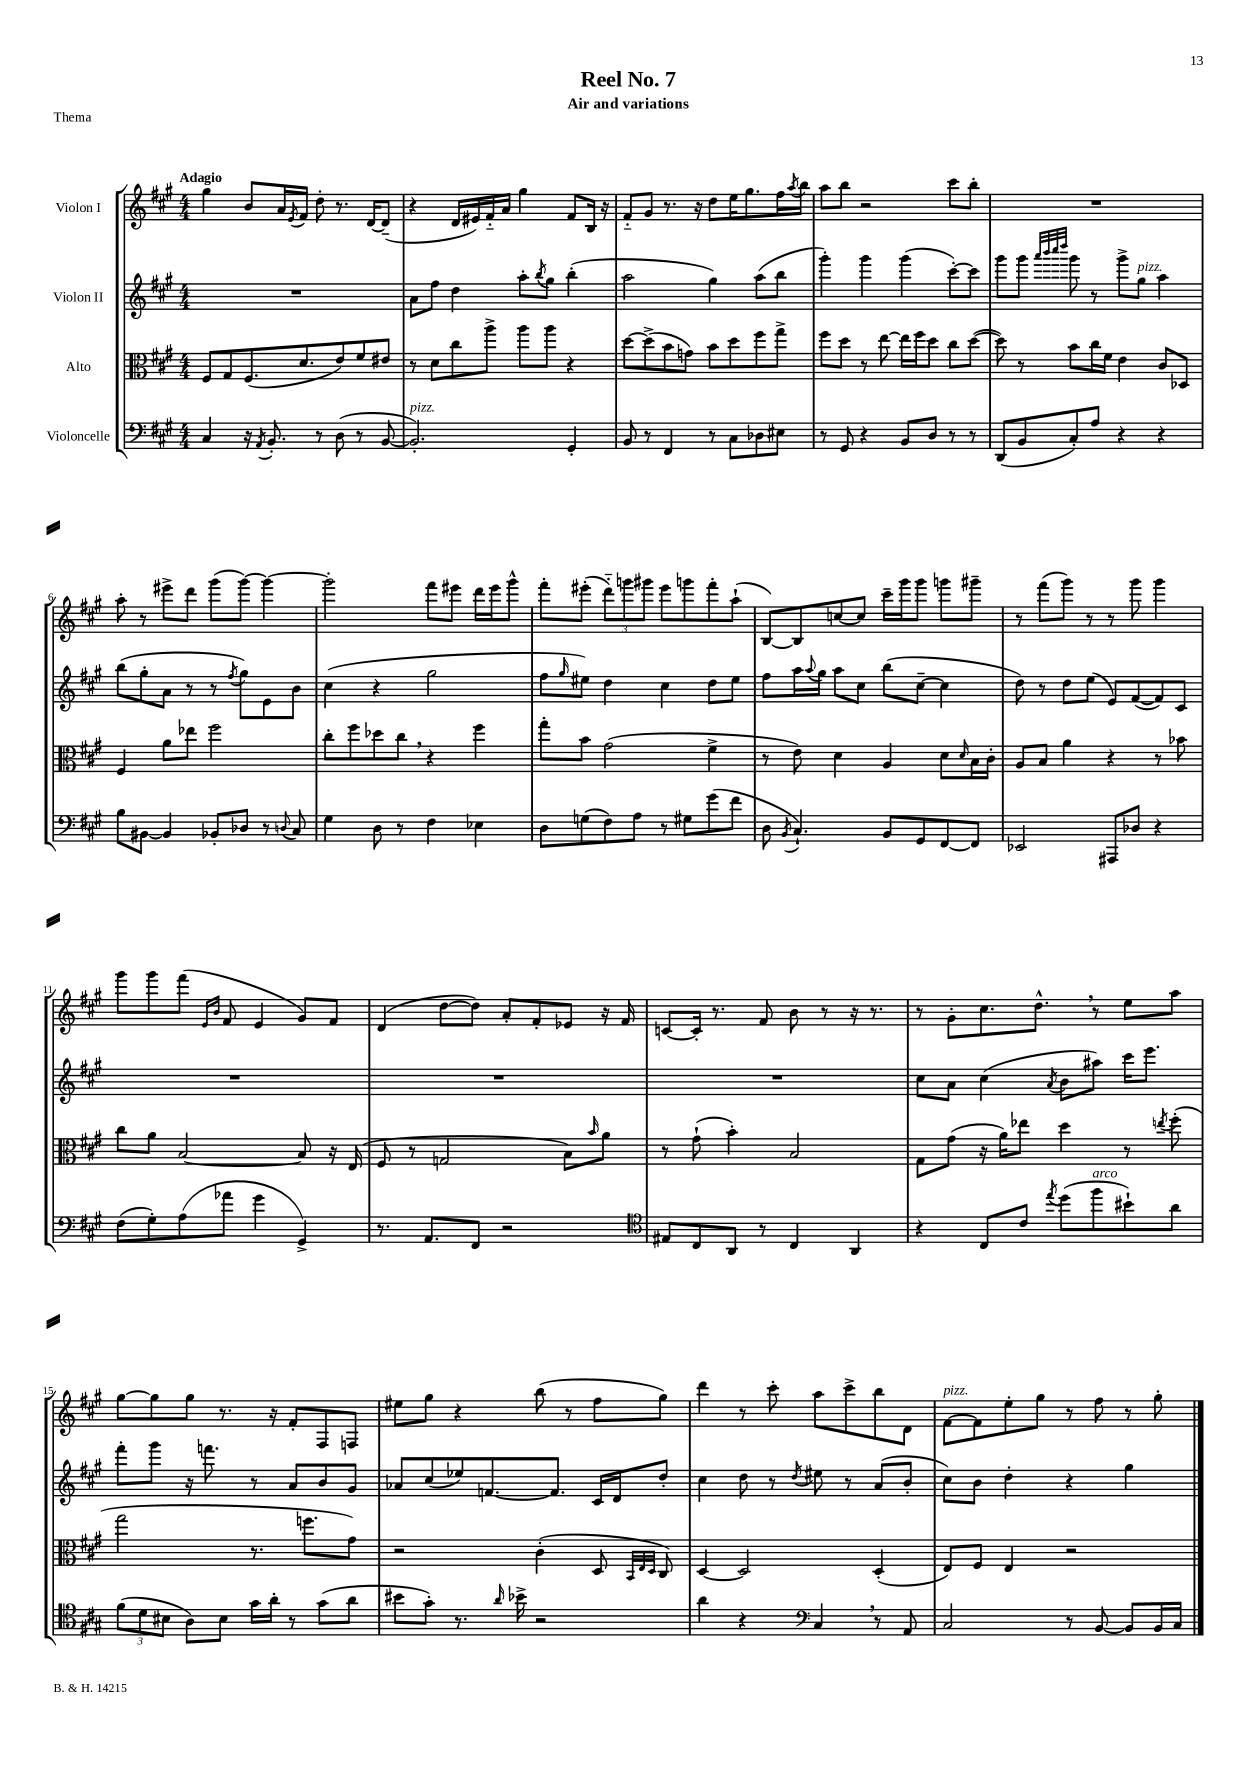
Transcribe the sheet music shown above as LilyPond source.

\header { title = "Reel No. 7" subtitle = "Air and variations" piece = "Thema" }
<<
\new StaffGroup <<
\new Staff = "s0" \with { instrumentName = "Violon I" } {
    \clef treble \key a \major \numericTimeSignature \time 4/4 \tempo "Adagio"
    gis''4 b'8 a'16 \acciaccatura { e'8 } fis'16 d''8-. r8. d'16~ d'8--( |
    r4 d'16 eis'16) fis'16-_ a'16 gis''4 fis'8 b16 r16 |
    fis'8-_ gis'8 r8. r16 d''8 e''16 gis''8. fis''16 \acciaccatura { a''8 } b''16 |
    a''8 b''8 r2 cis'''8 b''8-. |
    R1 |
    a''8-. r8 eis'''8-> d'''8 gis'''8( gis'''8~) gis'''4~ |
    gis'''2-. fis'''8 eis'''8 d'''16 eis'''16 gis'''8-^ |
    fis'''8-. eis'''8-.( \tuplet 3/2 { d'''8-_) g'''8 gis'''8 } eis'''8 g'''8 fis'''8-. a''8-!( |
    b8~) b8 c''8~ c''8 cis'''16-- gis'''16 gis'''8 g'''8 gis'''8-- |
    r8 fis'''8( gis'''8) r8 r8 gis'''8 gis'''4 |
    gis'''8 gis'''8 fis'''8( \grace { e'16 b'16 } fis'8 e'4 gis'8) fis'8 |
    d'4( d''8~ d''8) a'8-. fis'8-. ees'8 r16 fis'16 |
    c'8~ c'16-. r8. fis'8 b'8 r8 r16 r8. |
    r8 gis'8-. cis''8. d''8.-^ \breathe r8 e''8 a''8 |
    gis''8~ gis''8 gis''8 r8. r16 fis'8-. fis8 f8 |
    eis''8 gis''8 r4 b''8( r8 fis''8 gis''8) |
    d'''4 r8 cis'''8-. a''8 cis'''8-> b''8 d'8 |
    fis'8~^\markup { \italic "pizz." } fis'8 e''8-. gis''8 r8 fis''8 r8 gis''8-. \bar "|." |
}
\new Staff = "s1" \with { instrumentName = "Violon II" } {
    \clef treble \key a \major \numericTimeSignature \time 4/4
    R1 |
    a'8 fis''8 d''4 a''8-. \acciaccatura { b''8 } gis''8 b''4-.( |
    a''2 gis''4) a''8( b''8 |
    gis'''4-.) gis'''4 gis'''4( cis'''8~-.) cis'''8 |
    gis'''8 gis'''8 \grace { a'''32 b'''32 cis''''32 d''''32 } gis'''8 r8 gis'''8-> gis''8^\markup { \italic "pizz." } a''4 |
    b''8( gis''8-. a'8 r8 r8 \acciaccatura { fis''8 } gis''8) e'8 b'8 |
    cis''4( r4 gis''2 |
    fis''8 \grace { gis''16 } eis''8) d''4 cis''4 d''8 eis''8 |
    fis''8 a''16 \appoggiatura { a''8 } gis''16 a''8 cis''8 b''8( cis''8~-- cis''4 |
    d''8) r8 d''8 e''8( e'8) fis'8~( fis'8) cis'8 |
    R1 |
    R1 |
    R1 |
    cis''8 a'8 cis''4( \acciaccatura { a'8 } b'8 ais''8) cis'''16 e'''8. |
    fis'''8-. gis'''8 r16 f'''8. r8 a'8 b'8 gis'8 |
    aes'8 cis''8( ees''8) f'8.~ f'8. cis'16 d'16 d''8-. |
    cis''4 d''8 r8 \acciaccatura { d''8 } eis''8 r8 a'8( b'8-. |
    cis''8) b'8 d''4-. r4 gis''4 \bar "|." |
}
\new Staff = "s2" \with { instrumentName = "Alto" } {
    \clef alto \key a \major \numericTimeSignature \time 4/4
    fis8 gis8 fis8.( d'8. e'8) fis'8 eis'8 |
    r8 d'8 cis''8 a''8-> a''8 a''8 r4 |
    d''8~ d''8->( b'8 g'8) b'8 d''8 fis''8 gis''8-> |
    fis''8 d''8 r8 e''8~ e''16 fis''16 d''8 cis''8 d''8~( |
    d''8) r8 b'8 cis''16 fis'16 e'4 cis'8 des8 |
    fis4 a'8 ees''8 fis''2 |
    cis''8-. fis''8 des''8 cis''8 \breathe r4 fis''4 |
    gis''8-. b'8 gis'2( fis'4-> |
    r8 e'8) d'4 a4 d'8 \grace { d'16 } b16 cis'16-. |
    a8 b8 a'4 r4 r8 bes'8 |
    cis''8 a'8 b2~ b8 r16 e16( |
    fis8 r8 g2 b8) \grace { b'16 } a'8 |
    r8 gis'8-!( b'4-.) b2 |
    gis8 gis'8( r16 a'16) ees''8 d''4 r8 \acciaccatura { e''8 } fis''8-.( |
    gis''2 r8. f''8. gis'8) |
    r2 cis'4-.( d8 \grace { b,32 e32 d32 } cis8) |
    d4~ d2 d4-.( |
    e8) fis8 e4 r2 \bar "|." |
}
\new Staff = "s3" \with { instrumentName = "Violoncelle" } {
    \clef bass \key a \major \numericTimeSignature \time 4/4
    cis4 r16 \acciaccatura { a,8 } b,8.-. r8 d8( r8 b,8~ |
    b,2.-.^\markup { \italic "pizz." }) gis,4-. |
    b,8 r8 fis,4 r8 cis8 des8 eis8 |
    r8 gis,8 r4 b,8 d8 r8 r8 |
    d,8( b,8 cis8-.) a8 r4 r4 |
    b8 bis,8~ bis,4 bes,8-. des8 r8 \appoggiatura { d8 } cis8 |
    gis4 d8 r8 fis4 ees4 |
    d8 g8( fis8) a8 r8 gis8 gis'8( fis'8 |
    d8 \acciaccatura { b,8 } cis4.-!) b,8 gis,8 fis,8~ fis,8 |
    ees,2 ais,,8 des8 r4 |
    fis8( gis8-.) a8( aes'8 gis'4 gis,4->) |
    r8. a,8. fis,8 r2 |
    \clef tenor eis8 cis8 a,8 r8 cis4 a,4 |
    r4 cis8 cis'8 \acciaccatura { e''8 } d''8( fis''8^\markup { \italic "arco" } bis'8-!) a'8 |
    \tuplet 3/2 { fis'8( d'8 bis8 } a8) bis8 gis'16 a'16-. r8 gis'8( a'8 |
    bis'8 gis'8-.) r8. \grace { a'16 } bes'16-> r2 |
    a'4 r4 \clef bass cis4 \breathe r8 a,8 |
    cis2 r8 b,8~ b,8 b,16 cis16 \bar "|." |
}
>>
>>
